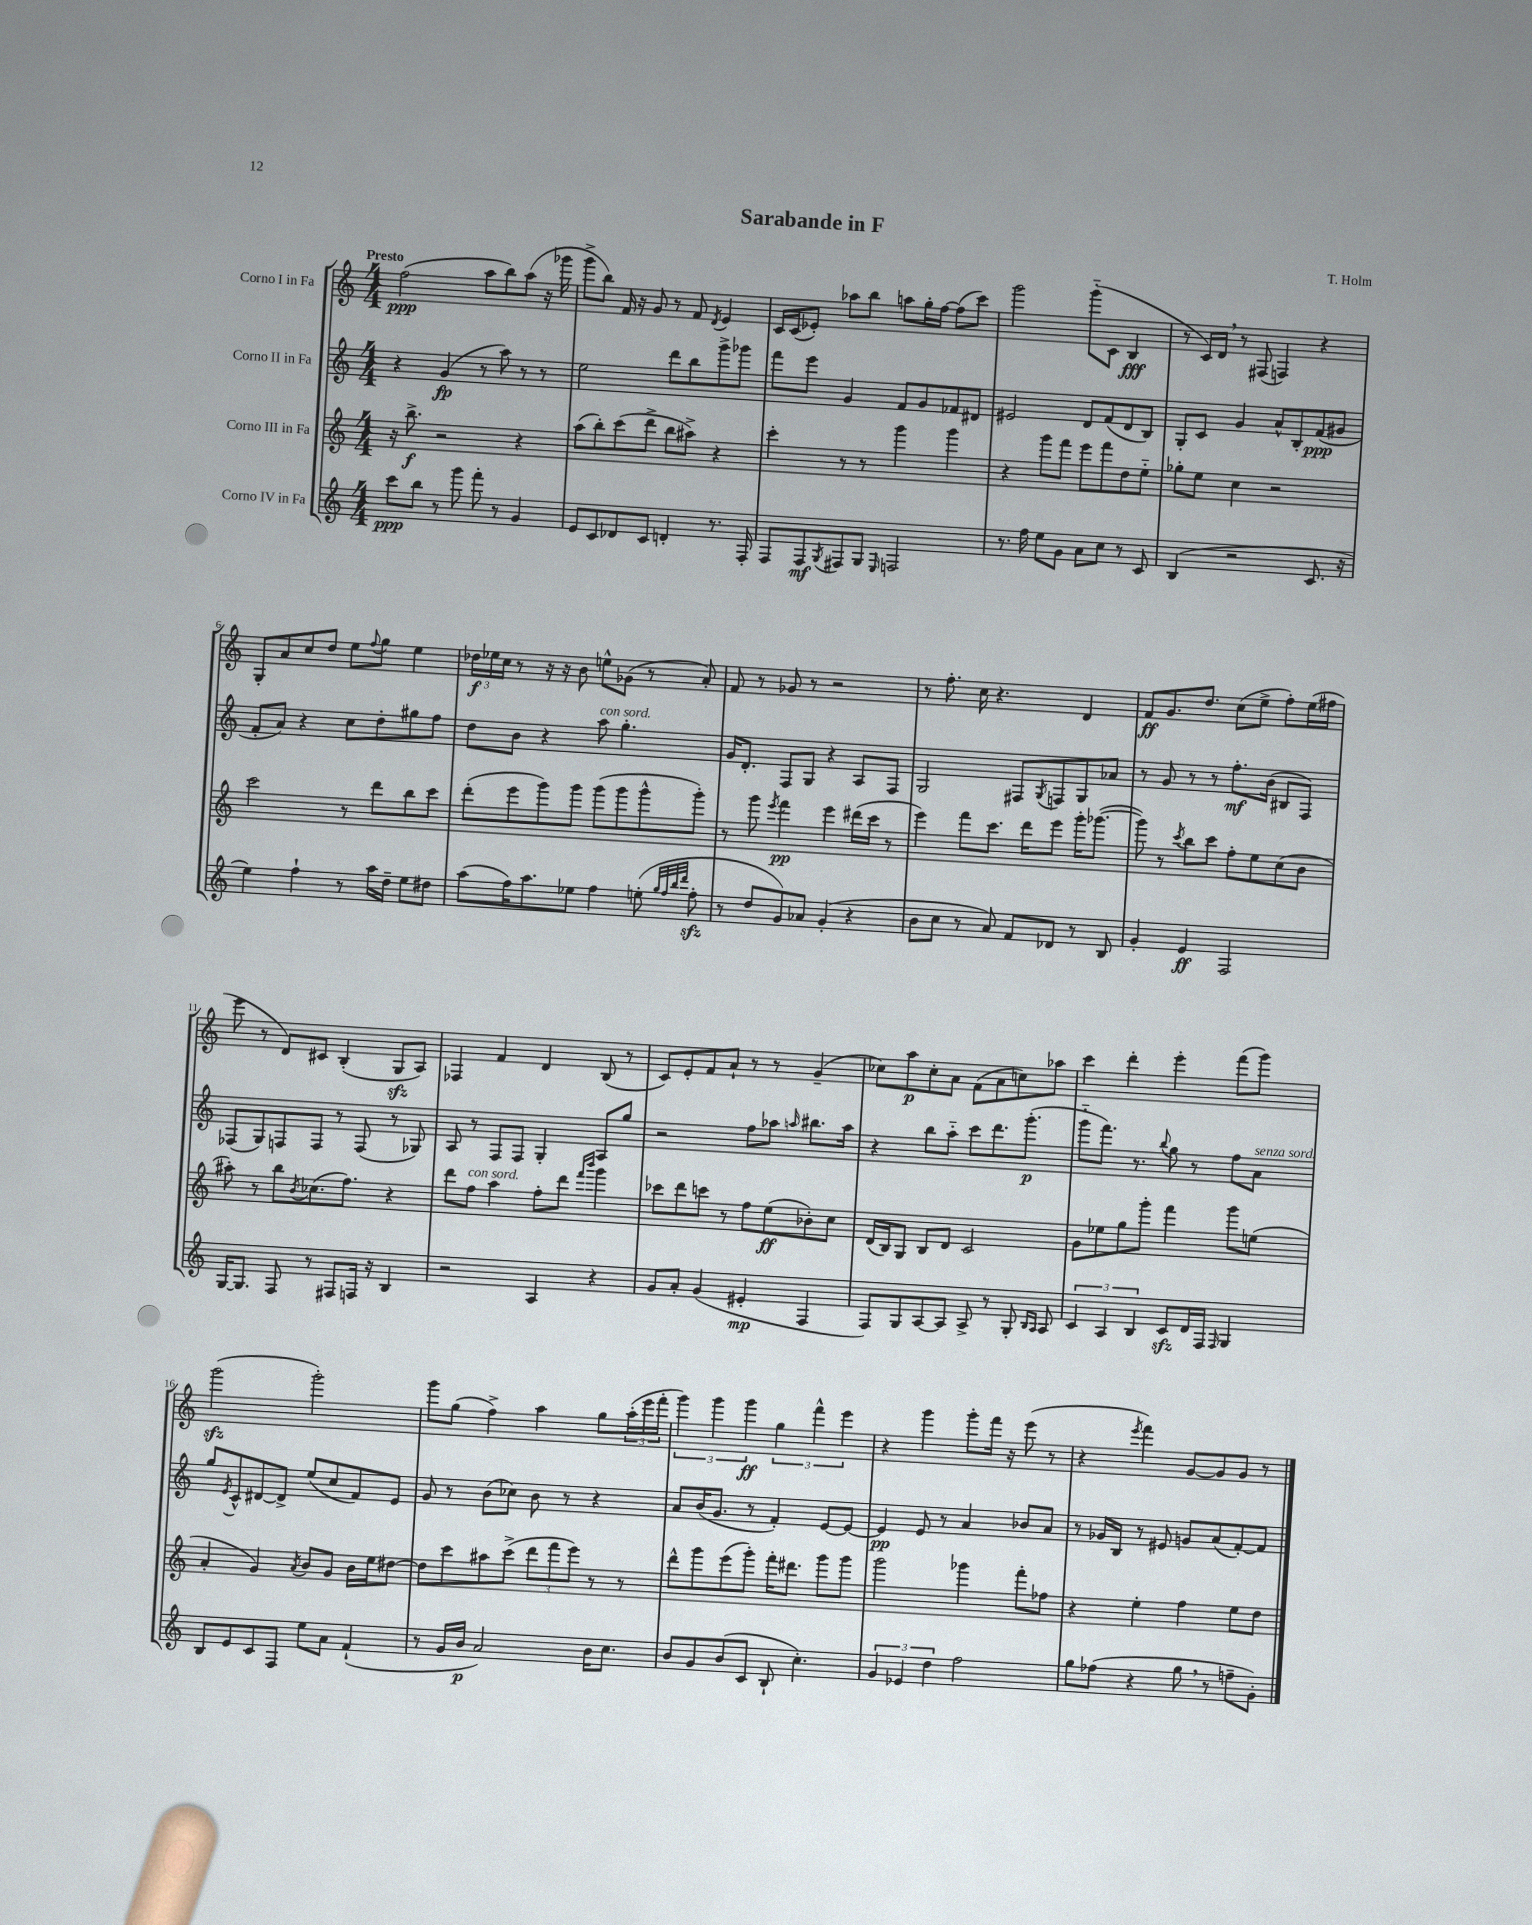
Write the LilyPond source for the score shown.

\header { title = "Sarabande in F" composer = "T. Holm" }
<<
\new StaffGroup <<
\new Staff = "s0" \with { instrumentName = "Corno I in Fa" } {
    \clef treble \key c \major \numericTimeSignature \time 4/4 \tempo "Presto"
    f''2\ppp( a''8 b''8) a''8( r16 ges'''16 |
    g'''8-> b''8) f'16 r16 g'8 r8 f'8 \acciaccatura { d'8 } e'4 |
    c'16 c'16( ees'8-.) aes''8 b''8 a''8 g''16-. f''16~ f''8( c'''8) |
    g'''2 g'''8-_( c'8 b4\fff |
    r8 c'16) d'16 \breathe r8 fis8( f4) r4 |
    g8-. a'8 c''8 d''8 e''8 \appoggiatura { f''8 } g''8 e''4 |
    \tuplet 3/2 { des''16\f ees''16 c''16 } r8 r16 r16 b'8 e''8-^ ges'8( r8 a'8-.) |
    f'8 r8 ges'8 r8 r2 |
    r8 f''8.-. c''16 r4. d'4 |
    f'8\ff g'8. d''8. c''8( e''8-> f''8-.) e''16( fis''16 |
    e'''8 r8 d'8) cis'8 b4-.( g8\sfz a8) |
    fes4 f'4 d'4 b8( r8 |
    c'8) e'8-. f'8 a'8-! r8 r8 g'4--( |
    ces''8) a''8\p ces''8-. a'8 f'8( a'8 c''8) aes''8 |
    c'''4 d'''4-. e'''4-. f'''8( g'''8) |
    g'''2\sfz( g'''2-.) |
    g'''8 g''8( f''4->) a''4 g''8 \tuplet 3/2 { a''16-.( e'''16 f'''16-. } |
    \tuplet 3/2 { g'''4) g'''4 g'''4\ff } \tuplet 3/2 { g''4 f'''4-^ e'''4 } |
    r4 g'''4 g'''8-. f'''16 r16 e'''8( r8 |
    r4 \acciaccatura { e'''8 } f'''4) g'8~ g'8 g'8 r8 \bar "|." |
}
\new Staff = "s1" \with { instrumentName = "Corno II in Fa" } {
    \clef treble \key c \major \numericTimeSignature \time 4/4
    r4 g'4\fp( r8 a''8) r8 r8 |
    e''2 d'''8 b''8 g'''8-> ges'''8 |
    f'''8 e'''8 g'4 f'8 g'8 fes'8 dis'8 |
    eis'2 d'8 f'8( d'8 b8) |
    g8-. c'8 g'4 a'8-^ b8-. f'8\ppp( gis'8 |
    f'8-. a'8) r4 c''8 d''8-. gis''8 f''8 |
    d''8 b'8 r4 a''8^\markup { \italic "con sord." } g''4.-. |
    g'16 d'8.-. f8 g8 r4 a8 f8 |
    g2 fis8 \acciaccatura { g8 } f8 g8 aes'8 |
    r8 g'8 r8 r8 f''8.-.\mf b'16( bis8 f8) |
    fes8( g8) f8 f8 r8 f8( r8 ges8) |
    a8 r8 f8 f8 g4-. a8 g''8 |
    r2 f''8 aes''8 \grace { a''16 } bis''8. a''16 |
    r4 b''8 a''8-_ c'''8 d'''8. g'''8.-.\p( |
    g'''8-_ f'''8.) r8. \appoggiatura { b''8 } g''8 r8 f''8 a'8^\markup { \italic "senza sord." } |
    g''8 \acciaccatura { e'8 } c'8-^ dis'8~ dis'8-> e''8( c''8 f'8) e'8 |
    g'8 r8 b'8( ces''8) b'8 r8 r4 |
    a'8 b'16( g'8. r8 f'4-.) e'8~ e'8~ |
    e'4\pp e'8 r8 a'4 bes'8 a'8 |
    r8 ges'16 b16 r8 eis'8 g'8 a'8( f'8~-.) f'8 \bar "|." |
}
\new Staff = "s2" \with { instrumentName = "Corno III in Fa" } {
    \clef treble \key c \major \numericTimeSignature \time 4/4
    r16 b''8.->\f r2 r4 |
    a''8( b''8-.) c'''8( d'''8-> b''8 ais''8->) r4 |
    c'''4-. r8 r8 g'''4 g'''4 |
    r4 g'''8 f'''8 e'''8 f'''8 d''8 e''8-_ |
    ges''8-. e''8 c''4 r2 |
    c'''2 r8 d'''8 b''8 c'''8 |
    d'''8-.( e'''8 g'''8) g'''8 g'''8( g'''8 g'''8-^ g'''8-.) |
    r8 g'''8 \acciaccatura { e'''8 } f'''4\pp e'''4 dis'''16( c'''16 r8 |
    e'''4) f'''8 c'''8. d'''16 e'''8 g'''16-. ges'''8.~( |
    ges'''8) r8 \acciaccatura { c'''8 } b''8 c'''8 f''8-. e''8 c''8( b'8 |
    ais''8-.) r8 b''8 \acciaccatura { b'8 } ces''8.( f''8.) r4 |
    d'''8 f''8^\markup { \italic "con sord." } a''4 f''8-. d'''8 \grace { f'''16 b'''16 } g'''4 |
    ces'''8 d'''8 c'''8 r8 f''8 e''8\ff( bes'8-.) c''8 |
    d'16( b16) g8 b8 d'8 c'2 |
    g'8 ees''8 g''8 g'''8-. f'''4 g'''8 e''8( |
    a'4-. g'4) \acciaccatura { a'8 } b'8 g'8 b'16 e''16 dis''8~ |
    dis''8 c'''8 ais''8 c'''8->( \tuplet 3/2 { d'''8 f'''8 e'''8) } r8 r8 |
    d'''8-^ g'''8 e'''8( g'''8-.) f'''16-. dis'''8. g'''8 g'''8 |
    g'''2 ges'''4 f'''8-. fes''8 |
    r4 e''4-. f''4 e''8 d''8 \bar "|." |
}
\new Staff = "s3" \with { instrumentName = "Corno IV in Fa" } {
    \clef treble \key c \major \numericTimeSignature \time 4/4
    c'''8\ppp b''8 r8 g'''8 f'''8-. r8 g'4 |
    e'8 c'8 des'8 c'8 d'4-. r8. f16-. |
    f8 f8\mf \acciaccatura { g8 } fis8 g8 \grace { e16 } f2 |
    r8. f''16 e''8 g'8 a'8 c''8 r8 c'8 |
    b4( r2 c'8. r16 |
    e''4) f''4-! r8 a''16 d''16-- e''8 dis''8 |
    a''8( f''16) a''8. ees''8 f''4 e''8-.( \grace { g''32 f''32 b''32 d'''32 } f''8-.\sfz |
    r8 d''8 g'8) aes'8 g'4-.( r4 |
    b'8 c''8 r8 a'8) f'8 des'8 r8 b8 |
    g'4-. e'4\ff f2 |
    g16~ g8. f8 r8 fis8 f16 r16 b4 |
    r2 a4 r4 |
    g'8 a'8-. g'4( eis'4-.\mp f4 |
    f8) g8 a8~ a8 a8-> r8 g8-. \grace { b16 a16 } a8 |
    \tuplet 3/2 { c'4 a4 b4 } c'8\sfz d'16 f16 \grace { f16 } g4 |
    b8 e'8 c'8 f8 e''8 a'8 f'4-!( |
    r8 g'16 b'16\p a'2) b'16 c''8. |
    b'8 g'8 b'8( c'8 b8-! c''4.-.) |
    \tuplet 3/2 { g'4 ees'4 d''4 } f''2 |
    g''8 fes''8( r4 g''8 \breathe r8 f''8-- g'8-.) \bar "|." |
}
>>
>>
